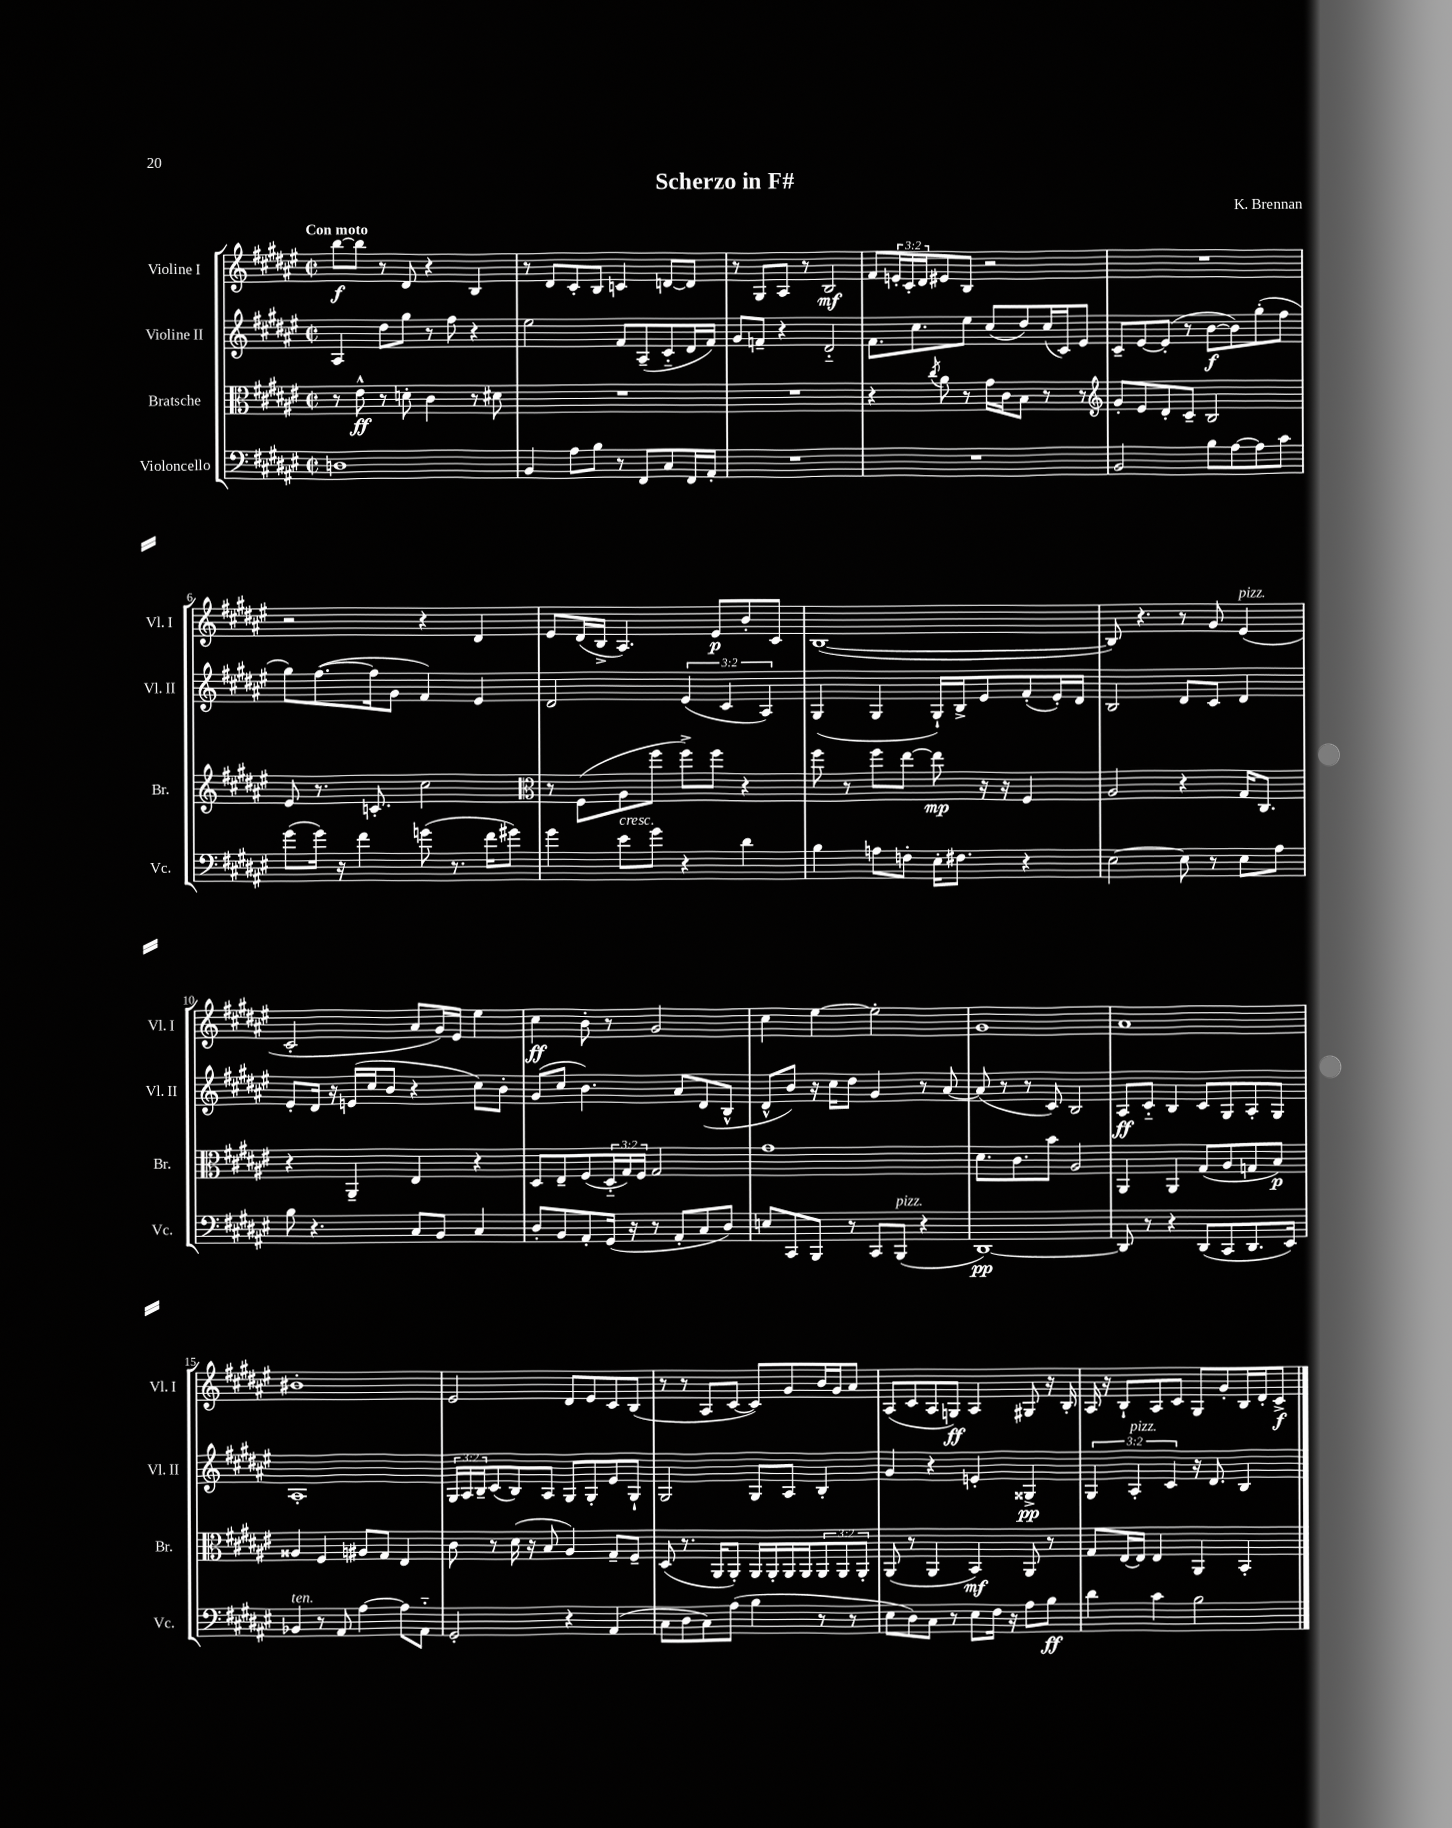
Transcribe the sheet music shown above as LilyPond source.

\header { title = "Scherzo in F#" composer = "K. Brennan" }
<<
\new StaffGroup <<
\new Staff = "s0" \with { instrumentName = "Violine I" shortInstrumentName = "Vl. I" } {
    \clef treble \key fis \major \defaultTimeSignature \time 2/2 \override Staff.TupletNumber.text = #tuplet-number::calc-fraction-text \tempo "Con moto"
    b''8~\f b''8 r8 dis'8 r4 b4 |
    r8 dis'8 cis'8-. b8 c'4 d'8~ d'8 |
    r8 gis8 ais8 r8 b2\mf |
    fis'8 \tuplet 3/2 { e'16-. cis'16-. dis'16 } eis'8 b8 r2 |
    R1 |
    r2 r4 dis'4 |
    eis'8 dis'16( b16-> ais4.) eis'8\p b'8-. cis'8 |
    b1~( |
    b8) r4. r8 gis'8 eis'4^\markup { \italic "pizz." }( |
    cis'2-. ais'8 gis'16) eis'16 eis''4 |
    cis''4\ff b'8-. r8 gis'2 |
    cis''4 eis''4~ eis''2-. |
    gis'1 |
    ais'1 |
    bis'1-. |
    eis'2 dis'8 eis'8 cis'8 b8( |
    r8 r8 ais8 cis'8~ cis'8) gis'8 b'16 gis'16 ais'8 |
    ais8( cis'8 ais8 g8\ff) ais4 gis8 r16 b16-. |
    ais16 r16 b8-! ais8 cis'8 gis8 gis'8-. b16 dis'16-. cis'8->\f \bar "|." |
}
\new Staff = "s1" \with { instrumentName = "Violine II" shortInstrumentName = "Vl. II" } {
    \clef treble \key fis \major \defaultTimeSignature \time 2/2 \override Staff.TupletNumber.text = #tuplet-number::calc-fraction-text
    ais4 dis''8 gis''8 r8 fis''8 r4 |
    eis''2 fis'8 ais8--( cis'8-_ dis'16 fis'16) |
    gis'8 f'8-- r4 dis'2-_ |
    fis'8. cis''8. eis''8 cis''8( dis''8) cis''16( cis'16) eis'8 |
    cis'8-- eis'8~ eis'8-.( r8 b'8~\f b'8) gis''8-.( fis''8 |
    gis''8) fis''8.~( fis''16 gis'8 fis'4) eis'4 |
    dis'2 \tuplet 3/2 { eis'4( cis'4 ais4) } |
    gis4( gis4 gis16-!) b16-> eis'8 fis'8-.( eis'16-.) dis'16 |
    b2 dis'8 cis'8 dis'4 |
    eis'8-. dis'16 r16 e'16( cis''16 b'8 r4 cis''8) b'8-. |
    gis'8( cis''8 b'4.) ais'8 dis'8( b8-^ |
    dis'8-^ b'8) r16 cis''16 dis''8 gis'4 r8 ais'8~ |
    ais'8( r8 r8 cis'8) b2 |
    ais8\ff cis'8-_ b4 cis'8 gis8 ais8-. gis8 |
    ais1-. |
    \tuplet 3/2 { gis16 ais16 b16-- } cis'8( b8) ais8 gis8 gis8-. eis'8 gis8-! |
    gis2 gis8 ais8 b4-. |
    gis'4 r4 e'4-. gisis4->\pp |
    \tuplet 3/2 { gis4 ais4-.^\markup { \italic "pizz." } cis'4 } r16 dis'8. b4 \bar "|." |
}
\new Staff = "s2" \with { instrumentName = "Bratsche" shortInstrumentName = "Br." } {
    \clef alto \key fis \major \defaultTimeSignature \time 2/2 \override Staff.TupletNumber.text = #tuplet-number::calc-fraction-text
    r8 eis'8-^\ff r8 d'8-. cis'4 r8 dis'8 |
    R1 |
    R1 |
    r4 \acciaccatura { cis''8 } ais'8 r8 gis'16 cis'16 b8 r8 r8 |
    \clef treble gis'8-. eis'8 dis'8-. cis'8-- b2 |
    eis'8 r8. c'8.-. cis''2 |
    \clef alto r8 fis8( ais8 fis''8 fis''8->) fis''8 r4 |
    fis''8 r8 fis''8 eis''8~ eis''8\mp r16 r16 fis4 |
    ais2 r4 gis16 cis8. |
    r4 ais,4-- eis4 r4 |
    dis8 eis8-- fis8( \tuplet 3/2 { dis16-_ gis16) fis16 } gis2 |
    gis'1 |
    dis'8. cis'8. b'8 ais2 |
    ais,4 ais,4 gis8( ais8 g8 b8\p) |
    aisis4 fis4 ais8 gis8 eis4 |
    cis'8 r8 dis'16( r16 b8 ais4) gis8-- fis8-- |
    dis8( r8. ais,16 ais,8-.) ais,16 ais,16-. ais,16 ais,16 \tuplet 3/2 { ais,8 ais,8 ais,8-. } |
    ais,8( r8 ais,4 b,4\mf) ais,8 r8 |
    gis8 eis16~ eis16 eis4 ais,4 b,4-. \bar "|." |
}
\new Staff = "s3" \with { instrumentName = "Violoncello" shortInstrumentName = "Vc." } {
    \clef bass \key fis \major \defaultTimeSignature \time 2/2
    d1 |
    b,4 ais8 b8 r8 fis,8 cis8 fis,16 ais,16-. |
    R1 |
    R1 |
    b,2 b8 ais8~ ais8 cis'8 |
    gis'8( gis'16) r16 fis'4 g'8( r8. fis'16 gis'8) |
    gis'4 eis'8^\markup { \italic "cresc." } gis'8 r4 dis'4 |
    b4 a8 f8-. eis16-. fis8. r4 |
    eis2~ eis8 r8 eis8 ais8 |
    b8 r4. cis8 b,8 cis4 |
    dis8-. b,8 ais,8-. gis,16( r16 r8 ais,8-. cis8 dis8) |
    e8 cis,8 b,,8 r8 cis,8 b,,8^\markup { \italic "pizz." }( r4 |
    dis,1~\pp) |
    dis,8 r8 r4 dis,8( cis,8 dis,8. eis,16) |
    bes,4^\markup { \italic "ten." } r8 ais,8 ais4~ ais8 ais,8-_ |
    gis,2-. r4 ais,4( |
    cis8 dis8 cis8) ais8( b4 r8 r8 |
    eis8 dis8) cis8 r8 eis8 fis16 r16 ais8 b8\ff |
    dis'4 cis'4 b2 \bar "|." |
}
>>
>>
